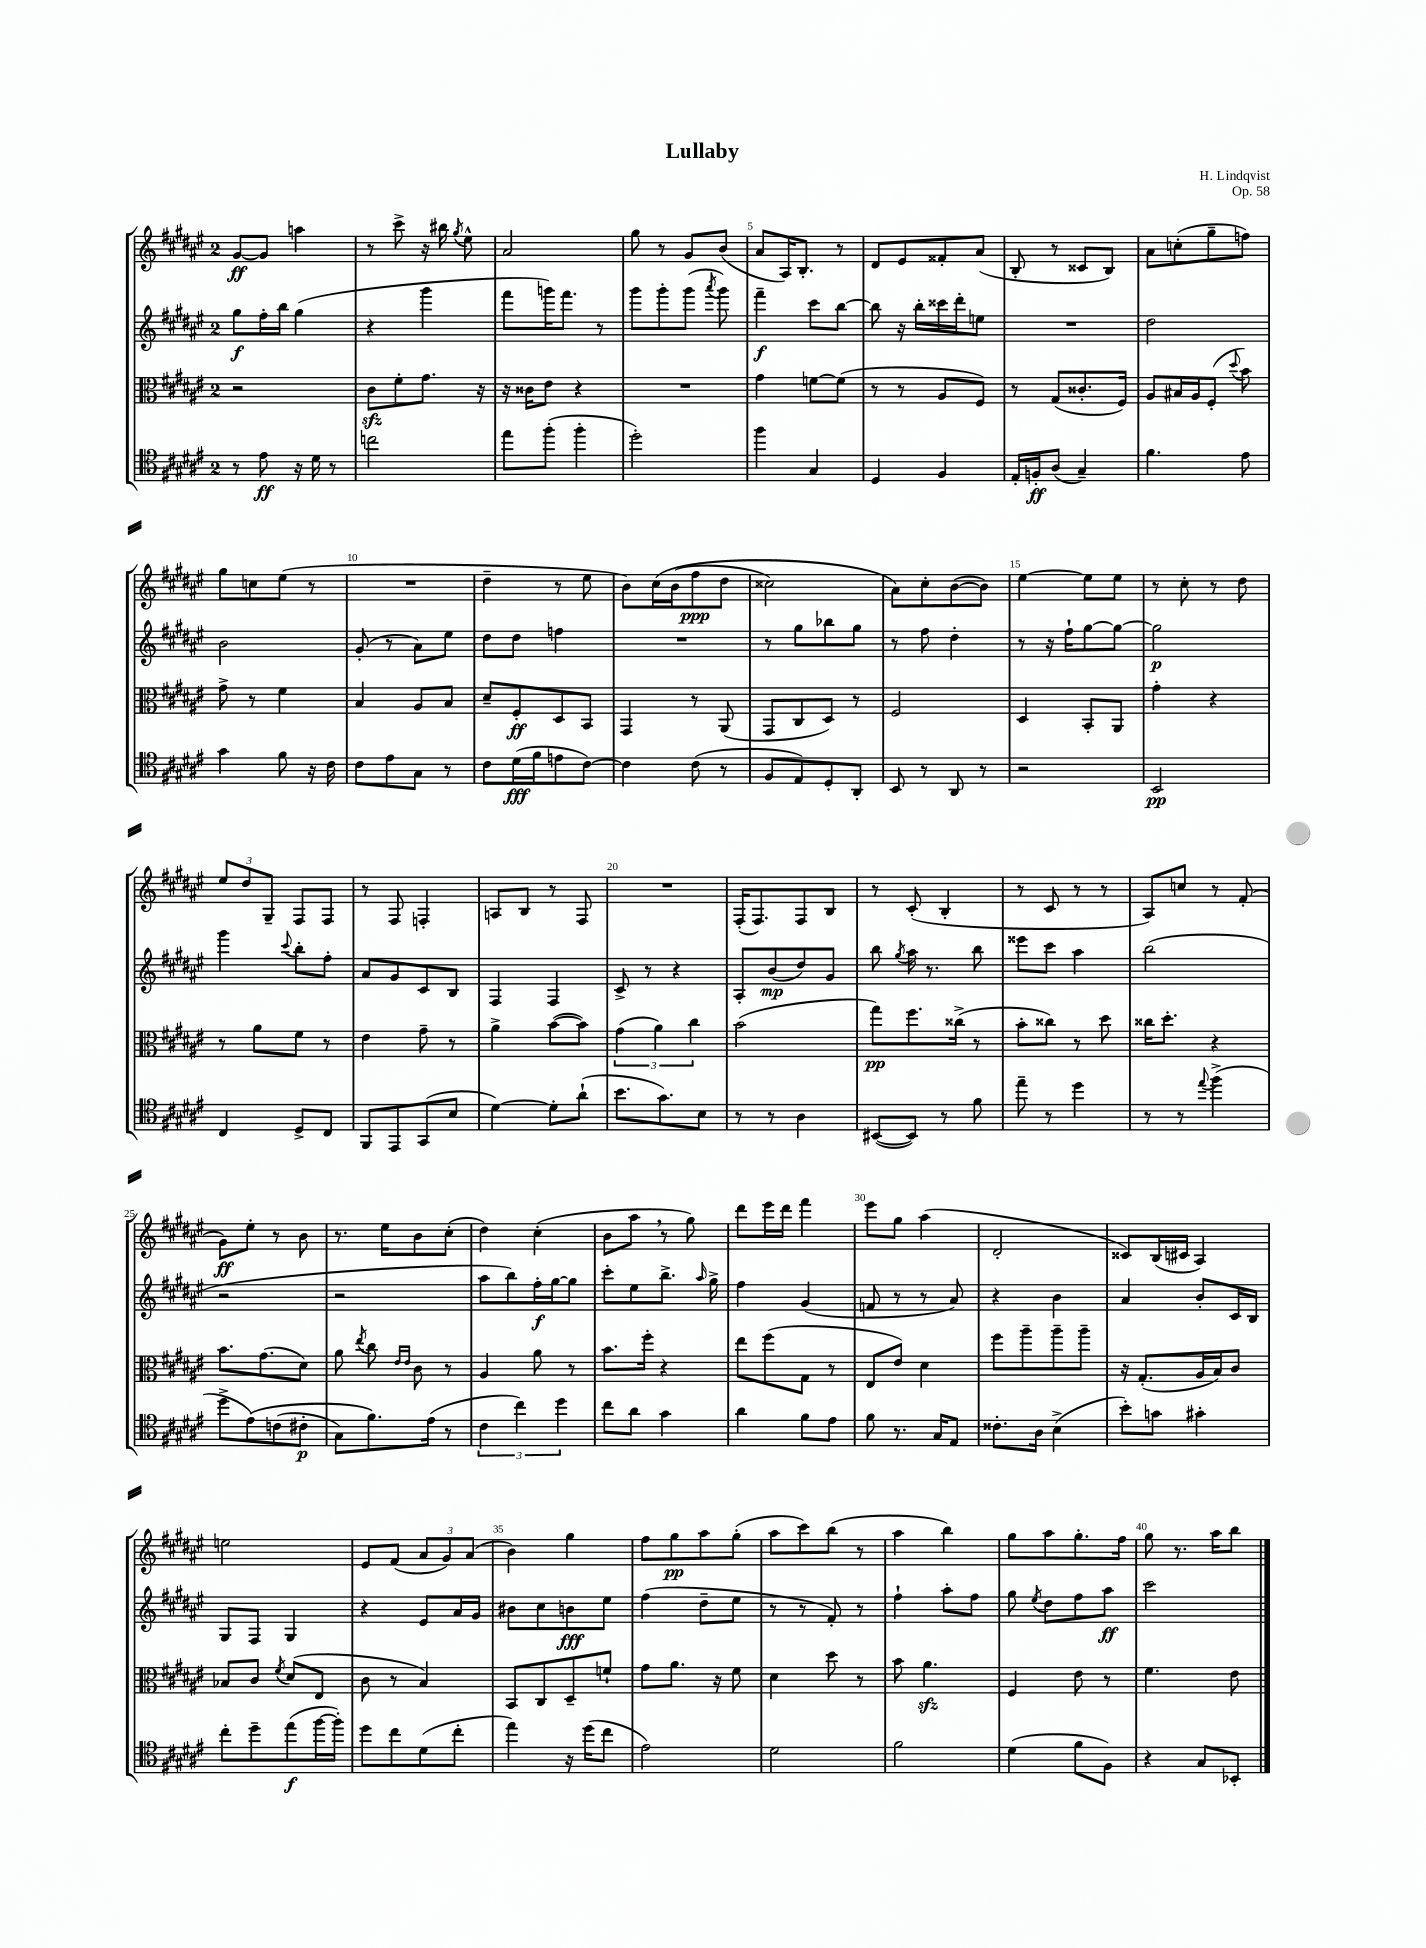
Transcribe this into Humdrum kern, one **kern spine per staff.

**kern	**dynam	**kern	**dynam	**kern	**dynam	**kern	**dynam
*part4	*part4	*part3	*part3	*part2	*part2	*part1	*part1
*staff4	*staff4	*staff3	*staff3	*staff2	*staff2	*staff1	*staff1
*clefC4	*	*clefC3	*	*clefG2	*	*clefG2	*
*k[f#c#g#d#a#e#]	*	*k[f#c#g#d#a#e#]	*	*k[f#c#g#d#a#e#]	*	*k[f#c#g#d#a#e#]	*
*M2/4	*	*M2/4	*	*M2/4	*	*M2/4	*
=1	=1	=1	=1	=1	=1	=1	=1
8r	.	2r	.	8gg#\L	f	[8g#/L	ff
8e#\	ff	.	.	16ff#'\L	.	8g#/J]	.
.	.	.	.	16bb\JJ	.	.	.
16r	.	.	.	(4gg#\	.	4aan\	.
16d#\	.	.	.	.	.	.	.
8r	.	.	.	.	.	.	.
=2	=2	=2	=2	=2	=2	=2	=2
2ccn\	.	8c#zz\L	.	4r	.	8r	.
.	.	8f#'\	.	.	.	8ccc#^\	.
.	.	8.g#\J	.	4ggg#\	.	16r	.
.	.	.	.	.	.	16bb#X\	.
.	.	.	.	.	.	8qgg#/	.
.	.	.	.	.	.	8ee#^^\	.
.	.	16r	.	.	.	.	.
=3	=3	=3	=3	=3	=3	=3	=3
8ee#\L	.	16r	.	8fff#\L	.	2a#/	.
.	.	16c##X\KL	.	.	.	.	.
(8ff#'\J	.	8e#\J	.	16gggn\K)	.	.	.
.	.	.	.	8.fff#\J	.	.	.
4ff#'\	.	4r	.	.	.	.	.
.	.	.	.	8r	.	.	.
=4	=4	=4	=4	=4	=4	=4	=4
2dd#'\)	.	2r	.	8ggg#\L	.	8gg#\	.
.	.	.	.	8ggg#'\	.	8r	.
.	.	.	.	(8ggg#\J	.	8g#/L	.
.	.	.	.	8qaaa#/	.	.	.
.	.	.	.	8ggg#\)	.	(8b/J	.
=5	=5	=5	=5	=5	=5	=5	=5
4ff#\	.	4g#\	.	4fff#~\	f	8a#/L	.
.	.	.	.	.	.	16A#/K)	.
.	.	.	.	.	.	8.B'/J	.
4G#/	.	[8fn\L	.	8ccc#\L	.	.	.
.	.	(8f\J]	.	[8bb\J	.	8r	.
=6	=6	=6	=6	=6	=6	=6	=6
4D#/	.	8r	.	8bb\]	.	8d#/L	.
.	.	8r	.	16r	.	8e#/	.
.	.	.	.	16bb'\LL	.	.	.
4F#/	.	8A#/L	.	16ccc##X\	.	8f##X'/	.
.	.	.	.	16ddd#'\J	.	.	.
.	.	8F#/J)	.	8een\J	.	(8a#/J	.
=7	=7	=7	=7	=7	=7	=7	=7
16E#'/LL	.	8r	.	2r	.	8B'/	.
16Fn'/J	ff	.	.	.	.	.	.
(8A#/J	.	(8G#/L	.	.	.	8r	.
4G#~/)	.	8.c##X'/	.	.	.	8c##X/L	.
.	.	.	.	.	.	8B/J)	.
.	.	16F#/Jk)	.	.	.	.	.
=8	=8	=8	=8	=8	=8	=8	=8
4.f#\	.	8A#/L	.	2dd#\	.	8a#\L	.
.	.	16B#X/L	.	.	.	(8ccn'\	.
.	.	16A#/J	.	.	.	.	.
.	.	(8F#'/J	.	.	.	8gg#~\	.
.	.	8qqdd#/	.	.	.	.	.
8e#\	.	8b\)	.	.	.	8ffn\J)	.
!!LO:LB:g=z
=9	=9	=9	=9	=9	=9	=9	=9
4g#\	.	8g#^\	.	2b\	.	8gg#\L	.
.	.	8r	.	.	.	8ccn\	.
8f#\	.	4f#\	.	.	.	(8ee#\J	.
16r	.	.	.	.	.	8r	.
16c#\	.	.	.	.	.	.	.
=10	=10	=10	=10	=10	=10	=10	=10
8c#\L	.	4B/	.	(8g#'/	.	2r	.
8e#\	.	.	.	8r	.	.	.
8G#\J	.	8A#/L	.	8a#\L)	.	.	.
8r	.	8B/J	.	8ee#\J	.	.	.
=11	=11	=11	=11	=11	=11	=11	=11
8c#\L	.	8d#~/L	.	8dd#\L	.	4dd#~\	.
(16d#\L	fff	8F#'/	ff	8dd#\J	.	.	.
16f#\J	.	.	.	.	.	.	.
8en\	.	8D#/	.	4ffn\	.	8r	.
[8c#\J)	.	8BB/J	.	.	.	8ee#\	.
=12	=12	=12	=12	=12	=12	=12	=12
4c#\]	.	4GG#/	.	2r	.	8b\L)	.
.	.	.	.	.	.	(16cc#\L	.
.	.	.	.	.	.	(16b\J	.
(8c#\	.	8r	.	.	.	8ff#\	ppp
8r	.	(8AA#/	.	.	.	8dd#\J	.
=13	=13	=13	=13	=13	=13	=13	=13
8F#/L	.	8GG#/L	.	8r	.	2cc##X\)	.
8E#/)	.	8C#/	.	8gg#\L	.	.	.
8D#'/	.	8D#/J)	.	8bb-X\	.	.	.
8AA#'/J	.	8r	.	8gg#\J	.	.	.
=14	=14	=14	=14	=14	=14	=14	=14
8BB/	.	2F#/	.	8r	.	8a#\L)	.
8r	.	.	.	8ff#\	.	8cc#'\	.
8AA#/	.	.	.	4dd#'\	.	([8b\	.
8r	.	.	.	.	.	8b\J])	.
=15	=15	=15	=15	=15	=15	=15	=15
2r	.	4D#/	.	8r	.	[4ee#\	.
.	.	.	.	16r	.	.	.
.	.	.	.	16ff#`\KL	.	.	.
.	.	8BB'/L	.	[8gg#\	.	8ee#\L]	.
.	.	8AA#/J	.	8gg#\J_	.	8ee#\J	.
=16	=16	=16	=16	=16	=16	=16	=16
2BB/	pp	4g#'\	.	2gg#\]	p	8r	.
.	.	.	.	.	.	8cc#'\	.
.	.	4r	.	.	.	8r	.
.	.	.	.	.	.	8dd#\	.
!!LO:LB:g=z
=17	=17	=17	=17	=17	=17	=17	=17
4C#/	.	8r	.	4ggg#\	.	12ee#/L	.
.	.	.	.	.	.	12dd#/	.
.	.	8a#\L	.	.	.	.	.
.	.	.	.	.	.	12G#~/J	.
.	.	.	.	8qqccc#/	.	.	.
8D#^/L	.	8f#\J	.	8bb'\L	.	8F#/L	.
8C#/J	.	8r	.	8ff#'\J	.	8F#/J	.
=18	=18	=18	=18	=18	=18	=18	=18
8FF#/L	.	4e#\	.	8a#/L	.	8r	.
8EE#/	.	.	.	8g#/	.	8F#/	.
(8GG#/	.	8g#~\	.	8c#/	.	4Fn'/	.
8B/J	.	8r	.	8B/J	.	.	.
=19	=19	=19	=19	=19	=19	=19	=19
[4d#\)	.	4a#^\	.	4F#/	.	8An/L	.
.	.	.	.	.	.	8B/J	.
8d#'\L]	.	([8b\L	.	4F#/	.	8r	.
(8a#`\J	.	8b\J])	.	.	.	8F#/	.
=20	=20	=20	=20	=20	=20	=20	=20
8.b\L	.	(6g#\	.	8c#^/	.	2r	.
.	.	.	.	8r	.	.	.
.	.	6a#\)	.	.	.	.	.
8.g#\)	.	.	.	.	.	.	.
.	.	.	.	4r	.	.	.
.	.	6cc#\	.	.	.	.	.
8B\J	.	.	.	.	.	.	.
=21	=21	=21	=21	=21	=21	=21	=21
8r	.	(2b\	.	8A#'/L	.	(16F#'/KL	.
.	.	.	.	.	.	8.F#/)	.
8r	.	.	.	(8b/	mp	.	.
4A#\	.	.	.	8dd#/)	.	8F#/	.
.	.	.	.	8g#/J	.	8B/J	.
=22	=22	=22	=22	=22	=22	=22	=22
([8BB#X/L	.	8gg#\L)	pp	8bb\	.	8r	.
.	.	.	.	8qgg#/	.	.	.
8BB#/J])	.	8.ff#\	.	16aa#\	.	(8c#'/	.
.	.	.	.	8.r	.	.	.
8r	.	.	.	.	.	4B'/	.
.	.	(16cc##X^\Jk	.	.	.	.	.
8f#\	.	8r	.	8bb\	.	.	.
=23	=23	=23	=23	=23	=23	=23	=23
8ee#~\	.	8b'\L	.	8eee##X\L	.	8r	.
8r	.	8cc##X\J)	.	8ccc#\J	.	8c#/	.
4dd#\	.	8r	.	4aa#\	.	8r	.
.	.	8dd#\	.	.	.	8r	.
=24	=24	=24	=24	=24	=24	=24	=24
8r	.	16cc##X\KL	.	(2bb\	.	8A#/L)	.
.	.	8.dd#'\J	.	.	.	.	.
8r	.	.	.	.	.	8ccn/J	.
8qqee#/	.	.	.	.	.	.	.
(4ff#^\	.	4r	.	.	.	8r	.
.	.	.	.	.	.	(8f#'/	.
!!LO:LB:g=z
=25	=25	=25	=25	=25	=25	=25	=25
8dd#^\L	.	8.b\L	.	2r	.	8g#\L)	ff
(8e#\)	.	.	.	.	.	8ee#'\J	.
.	.	(8.g#\	.	.	.	.	.
(8cn\	.	.	.	.	.	8r	.
8c#X'\J	p	8d#\J)	.	.	.	8b\	.
=26	=26	=26	=26	=26	=26	=26	=26
8G#\L)	.	8a#\	.	2r	.	8.r	.
.	.	8qee#/	.	.	.	.	.
8.f#\)	.	8cc#\	.	.	.	.	.
.	.	.	.	.	.	16ee#\KL	.
.	.	16qqe#/LL	.	.	.	.	.
.	.	16qqe#/JJ	.	.	.	.	.
.	.	8c#\	.	.	.	8b\	.
(16e#\Jk	.	.	.	.	.	.	.
8r	.	8r	.	.	.	(8cc#'\J	.
=27	=27	=27	=27	=27	=27	=27	=27
6c#\	.	4A#/	.	8aa#\L	.	4dd#\)	.
.	.	.	.	8bb\)	.	.	.
6cc#\)	.	.	.	.	.	.	.
.	.	8a#\	.	16ff#'\L	f	(4cc#'\	.
.	.	.	.	[16gg#\J	.	.	.
6dd#\	.	.	.	.	.	.	.
.	.	8r	.	8gg#\J]	.	.	.
=28	=28	=28	=28	=28	=28	=28	=28
8cc#\L	.	8.b\L	.	8ccc#'\L	.	8b\L	.
8a#\J	.	.	.	8ee#\	.	8aa#,\J	.
.	.	16ff#'\Jk	.	.	.	.	.
4g#\	.	4r	.	8.bb^\J	.	8r	.
.	.	.	.	.	.	8gg#\)	.
.	.	.	.	16qqaa#/	.	.	.
.	.	.	.	16gg#^\	.	.	.
=29	=29	=29	=29	=29	=29	=29	=29
4a#\	.	8ee#\L	.	4ff#\	.	8ddd#\L	.
.	.	(8ff#\	.	.	.	16eee#\L	.
.	.	.	.	.	.	16ddd#\JJ	.
8f#\L	.	8G#\J	.	(4g#/	.	4fff#\	.
8e#\J	.	8r	.	.	.	.	.
=30	=30	=30	=30	=30	=30	=30	=30
8f#\	.	8E#/L	.	8fn/	.	8eee#\L	.
8.r	.	8e#/J)	.	8r	.	8gg#\J	.
.	.	4d#\	.	8r	.	(4aa#\	.
16G#/KL	.	.	.	.	.	.	.
8E#/J	.	.	.	8a#/)	.	.	.
=31	=31	=31	=31	=31	=31	=31	=31
8.c##X'\L	.	8ff#\L	.	4r	.	2d#'/	.
.	.	8aa#~\	.	.	.	.	.
16A#\Jk	.	.	.	.	.	.	.
(4B^\	.	8aa#~\	.	4b\	.	.	.
.	.	8aa#~\J	.	.	.	.	.
=32	=32	=32	=32	=32	=32	=32	=32
8b'\L)	.	16r	.	4a#/	.	8c##X/L)	.
.	.	(8.G#'/L	.	.	.	.	.
8gn\J	.	.	.	.	.	(16B/L	.
.	.	.	.	.	.	16c#X/JJ	.
4g#X'\	.	16A#/L	.	8b'/L	.	4A#/)	.
.	.	16B/J)	.	.	.	.	.
.	.	8c#/J	.	16c#/L	.	.	.
.	.	.	.	16B/JJ	.	.	.
!!LO:LB:g=z
=33	=33	=33	=33	=33	=33	=33	=33
8cc#'\L	.	8B-X/L	.	8G#/L	.	2een\	.
8dd#~\	.	8c#/J	.	8F#/J	.	.	.
.	.	8qf#/	.	.	.	.	.
(8ee#\	f	(8d#/L	.	4G#/	.	.	.
[16ff#\L	.	8E#/J	.	.	.	.	.
16ff#'\JJ])	.	.	.	.	.	.	.
=34	=34	=34	=34	=34	=34	=34	=34
8dd#\L	.	8c#\	.	4r	.	8e#/L	.
8cc#\	.	8r	.	.	.	(8f#/J	.
(8d#\	.	4B/)	.	8e#/L	.	12a#/L	.
.	.	.	.	.	.	12g#/)	.
8cc#'\J	.	.	.	16a#/L	.	.	.
.	.	.	.	.	.	(12a#/J	.
.	.	.	.	16g#/JJ	.	.	.
=35	=35	=35	=35	=35	=35	=35	=35
4ee#\)	.	8BB/L	.	8b#X\L	.	4b\)	.
.	.	8C#/	.	8cc#\	.	.	.
16r	.	8D#~/	.	8bn\	fff	4gg#\	.
(16dd#\KL	.	.	.	.	.	.	.
8cc#\J	.	8fn`/J	.	8ee#\J	.	.	.
=36	=36	=36	=36	=36	=36	=36	=36
2e#\)	.	8g#\L	.	(4ff#\	.	8ff#\L	.
.	.	8.a#\J	.	.	.	8gg#\	pp
.	.	.	.	8dd#~\L	.	8aa#\	.
.	.	16r	.	.	.	.	.
.	.	8f#\	.	8ee#\J	.	(8gg#'\J	.
=37	=37	=37	=37	=37	=37	=37	=37
2d#\	.	4d#\	.	8r	.	8aa#\L	.
.	.	.	.	8r	.	8ccc#\)	.
.	.	8dd#\	.	8f#'/)	.	(8bb\J	.
.	.	8r	.	8r	.	8r	.
=38	=38	=38	=38	=38	=38	=38	=38
2f#\	.	8b\	.	4ff#`\	.	4aa#\	.
.	.	4.a#zz\	.	.	.	.	.
.	.	.	.	8aa#'\L	.	4bb\)	.
.	.	.	.	8ff#\J	.	.	.
=39	=39	=39	=39	=39	=39	=39	=39
(4d#\	.	4F#/	.	8gg#\	.	8gg#\L	.
.	.	.	.	8qee#/	.	.	.
.	.	.	.	8dd#\L	.	8aa#\	.
8f#\L	.	8e#\	.	8ff#\	.	8.gg#'\	.
8F#\J)	.	8r	.	8aa#\J	ff	.	.
.	.	.	.	.	.	16ff#\Jk	.
=40	=40	=40	=40	=40	=40	=40	=40
4r	.	4.f#\	.	2ccc#\	.	8gg#\	.
.	.	.	.	.	.	8.r	.
8G#/L	.	.	.	.	.	.	.
.	.	.	.	.	.	16aa#\KL	.
8BB-X'/J	.	8e#\	.	.	.	8bb\J	.
==	==	==	==	==	==	==	==
*-	*-	*-	*-	*-	*-	*-	*-
